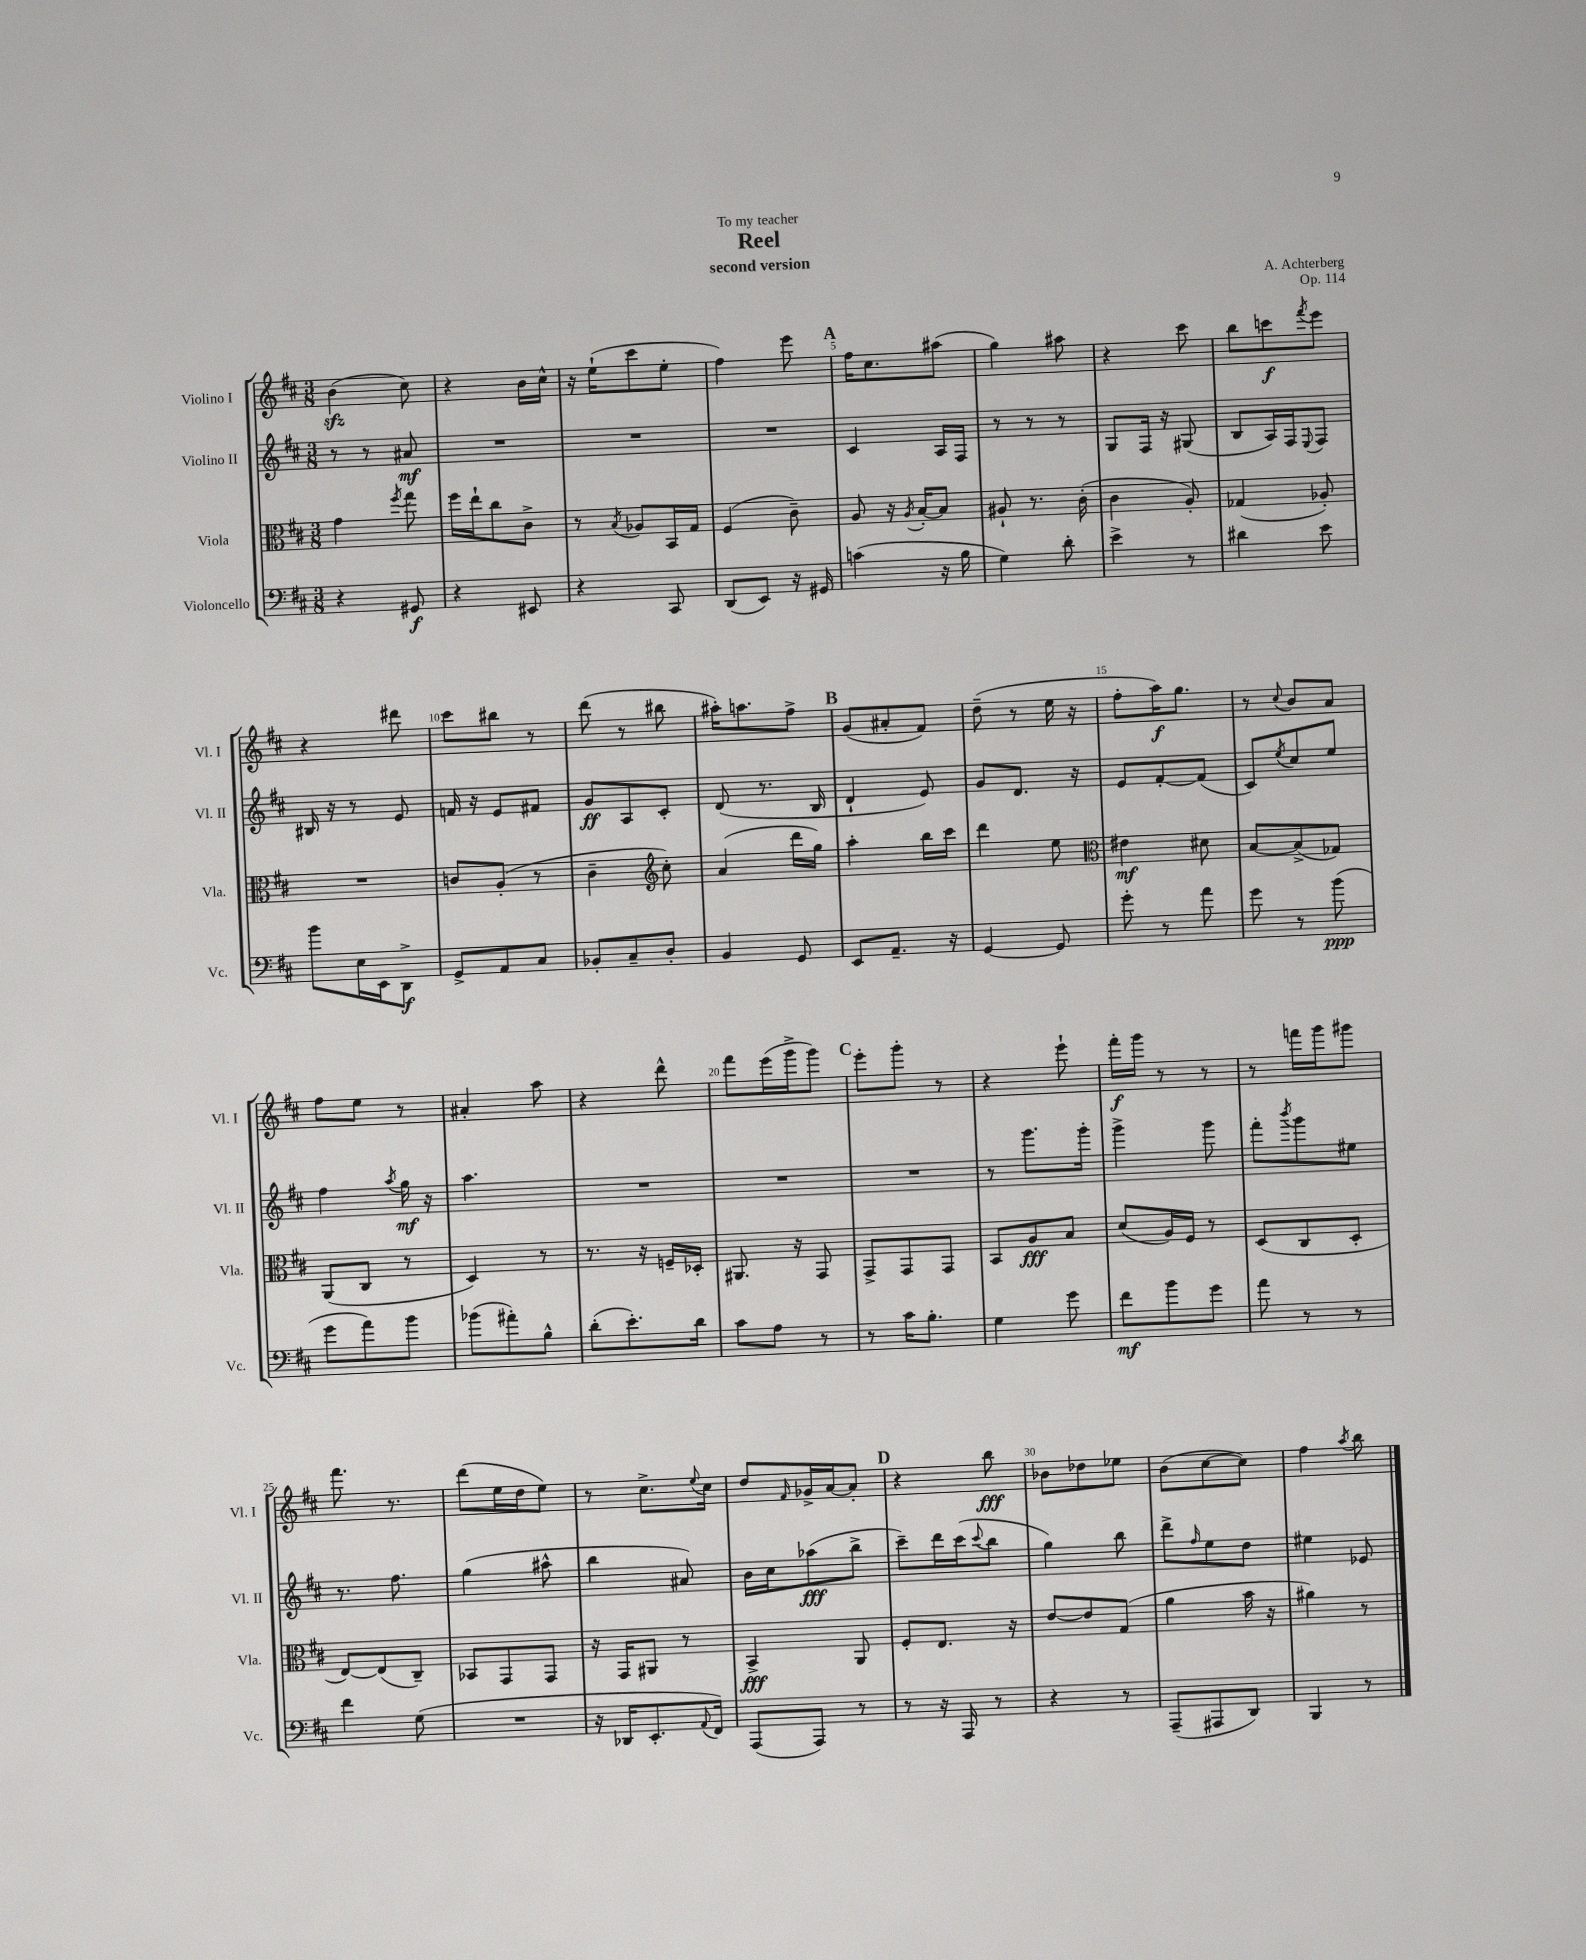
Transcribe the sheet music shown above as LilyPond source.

\header { title = "Reel" composer = "A. Achterberg" subtitle = "second version" dedication = "To my teacher" opus = "Op. 114" }
<<
\new StaffGroup <<
\new Staff = "s0" \with { instrumentName = "Violino I" shortInstrumentName = "Vl. I" } {
    \clef treble \key d \major \numericTimeSignature \time 3/8
    b'4\sfz( cis''8) |
    r4 b'16 cis''16-^ |
    r16 e''16-!( cis'''8 e''8-. |
    fis''4) e'''8 |
    \mark \markup { \bold "A" } fis''16 cis''8. ais''8( |
    g''4) ais''8 |
    r4 cis'''8 |
    b''8 c'''8\f \acciaccatura { fis'''8 } e'''8 |
    r4 dis'''8 |
    cis'''8 bis''8 r8 |
    d'''8( r8 bis''8 |
    ais''16-.) a''8. fis''8-> |
    \mark \markup { \bold "B" } g'8( ais'8-. fis'8) |
    d''8--( r8 e''16 r16 |
    fis''8-. a''16\f) g''8. |
    r8 \appoggiatura { cis''8 } b'8 a'8 |
    fis''8 e''8 r8 |
    ais'4-. a''8 |
    r4 d'''8-^ |
    fis'''8 e'''16( g'''16-> g'''8) |
    \mark \markup { \bold "C" } e'''8-. g'''8-. r8 |
    r4 e'''8-! |
    fis'''16-.\f g'''16 r8 r8 |
    r8 f'''16 g'''16 gis'''8 |
    fis'''8. r8. |
    d'''8( e''16 d''16 e''8) |
    r8 cis''8.-> \appoggiatura { e''8 } cis''16 |
    d''8 \grace { fis'16 } ges'16-> a'16~ a'8-. |
    \mark \markup { \bold "D" } r4 b''8\fff |
    bes'8 des''8 ees''8 |
    b'8( cis''8~ cis''8) |
    fis''4 \acciaccatura { a''8 } b''8 \bar "|." |
}
\new Staff = "s1" \with { instrumentName = "Violino II" shortInstrumentName = "Vl. II" } {
    \clef treble \key d \major \numericTimeSignature \time 3/8
    r8 r8 ais'8\mf |
    R4. |
    R4. |
    R4. |
    \mark \markup { \bold "A" } cis'4 a16 fis16 |
    r8 r8 r8 |
    g8 fis16 r16 gis8( |
    b8 a16) fis16 \appoggiatura { e8 } fis8 |
    bis16 r16 r8 e'8 |
    f'16 r16 e'8 fis'8 |
    g'8\ff a8 cis'8-. |
    d'8( r8. b16 |
    \mark \markup { \bold "B" } d'4-! e'8) |
    g'8 d'8. r16 |
    e'8 fis'8~-. fis'8( |
    cis'8) \acciaccatura { e''8 } cis''8 e''8 |
    fis''4 \acciaccatura { a''8 } g''16\mf r16 |
    a''4. |
    R4. |
    R4. |
    \mark \markup { \bold "C" } R4. |
    r8 g'''8. g'''16-. |
    g'''4-> g'''8 |
    fis'''8-. \acciaccatura { b'''8 } g'''8 eis''8 |
    r8. fis''8. |
    g''4( ais''8-^ |
    b''4 ais'8) |
    b'16 cis''16 aes''8\fff( b''8-> |
    \mark \markup { \bold "D" } cis'''8--) d'''16 cis'''16( \appoggiatura { cis'''8 } b''8 |
    g''4) b''8 |
    d'''8-> \grace { fis''16 } e''8 d''8 |
    eis''4 ees'8 \bar "|." |
}
\new Staff = "s2" \with { instrumentName = "Viola" shortInstrumentName = "Vla." } {
    \clef alto \key d \major \numericTimeSignature \time 3/8
    g'4 \acciaccatura { fis''8 } g''8 |
    fis''16 e''16-! cis''8 cis'8-> |
    r8 \acciaccatura { b8 } aes8 b,16 g16 |
    fis4( cis'8--) |
    \mark \markup { \bold "A" } a8 r16 \acciaccatura { a8 } b16~-. b8 |
    ais8-! r8. cis'16-.( |
    cis'4 a8-.) |
    ges4( aes8-.) |
    R4. |
    c'8 a8-.( r8 |
    cis'4-- \clef treble cis''8-.) |
    a'4( d'''16 g''16) |
    \mark \markup { \bold "B" } a''4-. b''16 cis'''16 |
    d'''4 e''8 |
    \clef alto eis'4\mf dis'8 |
    b8~ b8->( ges8) |
    a,8( cis8 r8 |
    d4) r8 |
    r8. r16 f16-- des16-. |
    ais,8. r16 g,8 |
    \mark \markup { \bold "C" } g,8-> g,8 g,8 |
    b,8 a8\fff b8 |
    d'8( a16) fis16 r8 |
    d8( cis8 d8-. |
    e8~) e8( cis8--) |
    bes,8 g,8 g,8 |
    r16 g,16 ais,8 r8 |
    b,4->\fff a,8 |
    \mark \markup { \bold "D" } fis8-. e8. r16 |
    e'8~ e'8 g8( |
    a'4 b'16 r16 |
    ais'4) r8 \bar "|." |
}
\new Staff = "s3" \with { instrumentName = "Violoncello" shortInstrumentName = "Vc." } {
    \clef bass \key d \major \numericTimeSignature \time 3/8
    r4 gis,8\f |
    r4 eis,8 |
    r4 cis,8 |
    d,8( e,8) r16 gis,16 |
    \mark \markup { \bold "A" } c'4( r16 b16 |
    g4) d'8-. |
    e'4-> r8 |
    dis'4 e'8 |
    b'8 e16 e,16 d,8->\f |
    g,8-> a,8 cis8 |
    bes,8-. cis8-- d8-. |
    b,4 g,8 |
    \mark \markup { \bold "B" } e,8 a,8.-- r16 |
    g,4~ g,8 |
    g'8-. r8 a'8 |
    g'8 r8 b'8\ppp( |
    g'8 a'8) b'8 |
    bes'8( ais'8-.) b8-^ |
    d'8-.( e'8.-.) d'16 |
    cis'8 a8 r8 |
    \mark \markup { \bold "C" } r8 cis'16 b8.-. |
    g4 g'8 |
    fis'8\mf b'8 g'8 |
    a'8 r8 r8 |
    fis'4 g8( |
    R4. |
    r16 des,16 e,8.-. \appoggiatura { a,8 } fis,16) |
    a,,8( a,,8) r8 |
    \mark \markup { \bold "D" } r8 r16 a,,16 r8 |
    r4 r8 |
    a,,8--( ais,,8 d,8) |
    b,,4 r8 \bar "|." |
}
>>
>>
\layout { \context { \Score \override BarNumber.break-visibility = ##(#f #t #t) barNumberVisibility = #(every-nth-bar-number-visible 5) } }
